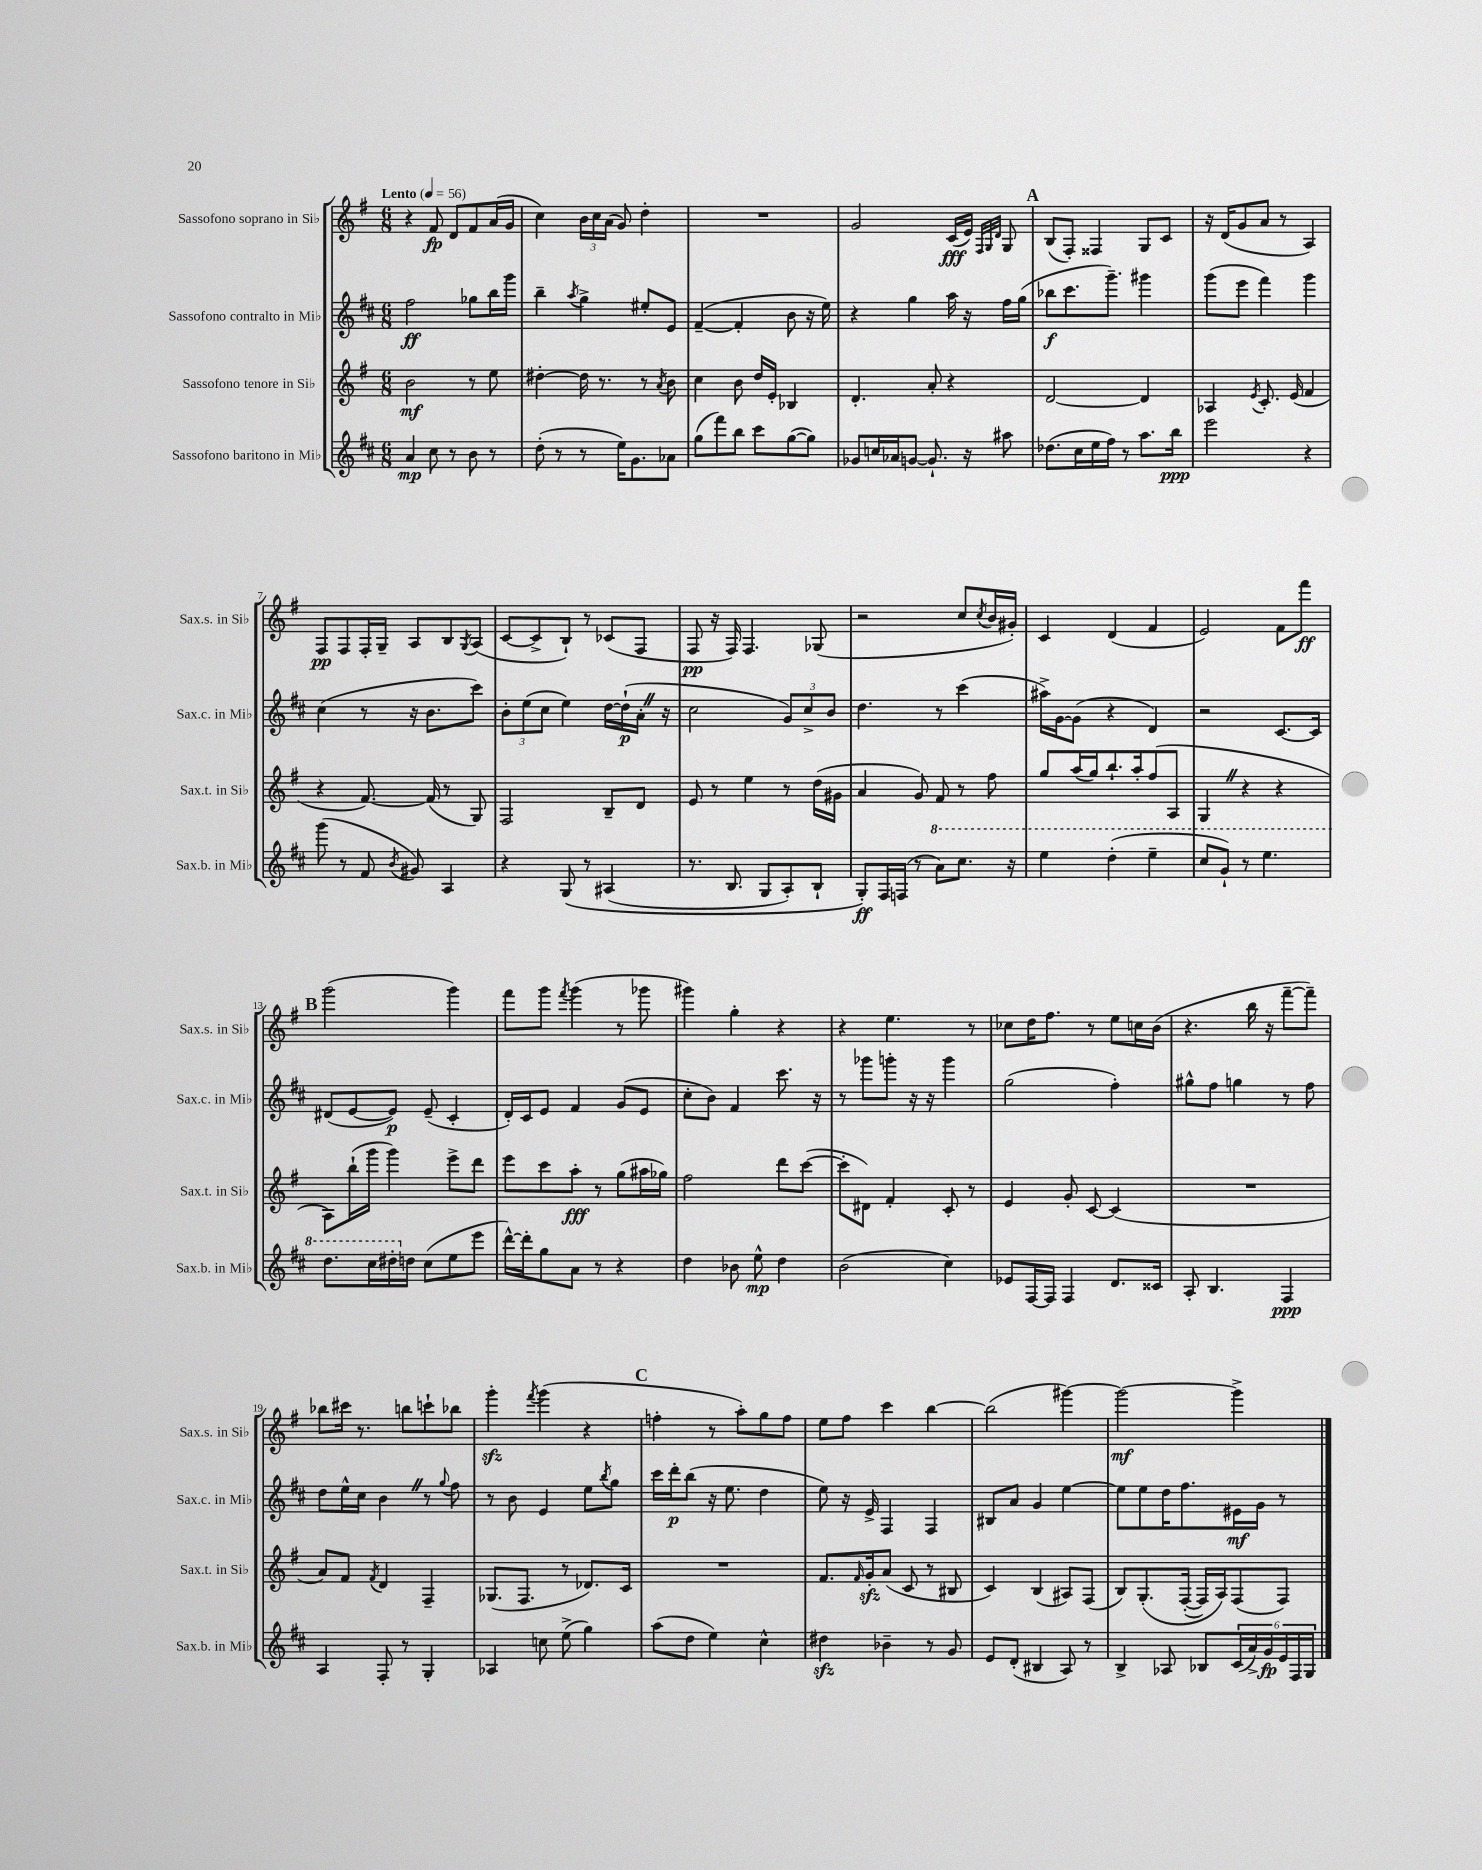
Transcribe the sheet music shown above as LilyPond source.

<<
\new StaffGroup <<
\new Staff = "s0" \with { instrumentName = "Sassofono soprano in Sib" shortInstrumentName = "Sax.s. in Sib" } {
    \clef treble \key g \major \numericTimeSignature \time 6/8 \tempo "Lento" 4 = 56
    r4 fis'8\fp d'8 fis'8 a'16( g'16 |
    c''4) \tuplet 3/2 { b'16 c''16 a'16( } g'8) d''4-. |
    R2. |
    g'2 c'16\fff( e'16) \grace { fis32 g32 d'32 } g8 |
    \mark \markup { \bold "A" } b8( fis8-.) fisis4 g8 c'8 |
    r16 d'16( g'8 a'8 r8 a4) |
    fis8\pp fis8 fis16-. g16-- a8 b8 \acciaccatura { g8 } a8( |
    c'8~ c'8-> b8-!) r8 ces'8( fis8 |
    fis8\pp r16 fis16) fis4. ges8( |
    r2 c''8 \acciaccatura { c''8 } b'16 gis'16-.) |
    c'4 d'4( fis'4 |
    e'2) fis'8 fis'''8\ff |
    \mark \markup { \bold "B" } g'''2( g'''4) |
    fis'''8 g'''8 \acciaccatura { fis'''8 } g'''4( r8 ges'''8 |
    gis'''4) g''4-. r4 |
    r4 e''4. r8 |
    ces''8 d''16 fis''8. r8 e''8 c''16 b'16( |
    r4. b''16 r16 fis'''8~-- fis'''8--) |
    bes''8 cis'''16 r8. b''8 c'''8-! bes''8 |
    g'''4-.\sfz \acciaccatura { fis'''8 } g'''4( r4 |
    \mark \markup { \bold "C" } f''4-. r8 a''8-.) g''8 f''8 |
    e''8 fis''8 c'''4 b''4~ |
    b''2( gis'''4~) |
    gis'''2~\mf gis'''4-> \bar "|." |
}
\new Staff = "s1" \with { instrumentName = "Sassofono contralto in Mib" shortInstrumentName = "Sax.c. in Mib" } {
    \clef treble \key d \major \numericTimeSignature \time 6/8
    fis''2\ff ges''8 b''16 g'''16 |
    b''4-- \acciaccatura { a''8 } g''4-> eis''8-. e'8 |
    fis'4~--( fis'4-. b'8 r16 e''16) |
    r4 g''4 a''16 r16 fis''16 g''16( |
    \mark \markup { \bold "A" } bes''8\f cis'''8. g'''8.--) gis'''4 |
    g'''8( e'''8 fis'''4) g'''4 |
    cis''4( r8 r16 b'8. cis'''8) |
    \tuplet 3/2 { b'8-. e''8( cis''8 } e''4) d''16~ d''16-!\p( a'16-. \once \override BreathingSign.text = \markup { \musicglyph "scripts.caesura.straight" } \breathe r16 |
    cis''2 \tuplet 3/2 { g'8) cis''8-> b'8 } |
    d''4. r8 cis'''4( |
    ais''16->) g'16~ g'8( r4 d'4) |
    r2 cis'8.~ cis'16 |
    \mark \markup { \bold "B" } dis'8( e'8~ e'8\p) e'8--( cis'4-. |
    d'16-.) cis'16 e'8 fis'4 g'8( e'8 |
    cis''8-. b'8) fis'4 cis'''8. r16 |
    r8 ges'''8 g'''8-. r16 r16 g'''4 |
    g''2( fis''4-.) |
    gis''8-^ fis''8 g''4 r8 fis''8 |
    d''8 e''16-^ cis''16 b'4 \once \override BreathingSign.text = \markup { \musicglyph "scripts.caesura.straight" } \breathe r8 \appoggiatura { g''8 } fis''8 |
    r8 b'8 e'4 e''8 \acciaccatura { b''8 } g''8 |
    \mark \markup { \bold "C" } cis'''16 d'''16-.\p b''8( r16 e''8. d''4 |
    e''8) r16 e'16-> fis4 fis4 |
    bis8 a'8 g'4 e''4~ |
    e''8 e''8 d''16 fis''8. eis'16\mf g'16 r8 \bar "|." |
}
\new Staff = "s2" \with { instrumentName = "Sassofono tenore in Sib" shortInstrumentName = "Sax.t. in Sib" } {
    \clef treble \key g \major \numericTimeSignature \time 6/8
    b'2\mf r8 e''8 |
    dis''4~-. dis''16 r8. r8 \acciaccatura { a'8 } b'8 |
    c''4 b'8 d''16 e'16-. bes4 |
    d'4.-. a'8-. r4 |
    \mark \markup { \bold "A" } d'2~ d'4 |
    aes4 \acciaccatura { e'8 } c'8.-. e'16( fis'4 |
    r4 fis'8.~) fis'16( r8 g8) |
    fis2 b8-- d'8 |
    e'8 r8 e''4 r8 d''16( gis'16 |
    a'4 g'8) fis'8 r8 fis''8 |
    g''8 a''16( g''16) b''8.-! a''16-. fis''8( a8 |
    g4 \once \override BreathingSign.text = \markup { \musicglyph "scripts.caesura.straight" } \breathe r4 r4 |
    \mark \markup { \bold "B" } a8) b''16-!( g'''16 g'''4) e'''8-> d'''8 |
    e'''8 c'''8 a''8-.\fff r8 g''8( ais''16 ges''16) |
    fis''2 d'''8 c'''8~( |
    c'''8-. dis'8) fis'4-. c'8-. r8 |
    e'4 g'8-. c'8~ c'4( |
    R2. |
    a'8) fis'8 \acciaccatura { fis'8 } d'4 fis4-- |
    ges8.( fis8. r8 des'8.) c'16 |
    \mark \markup { \bold "C" } R2. |
    fis'8. \grace { fis'16 } g'16-.\sfz a'8( c'8 r8 bis8 |
    c'4) b4( ais8) fis8( |
    b8) g8.-.\( fis16~-.( fis16) a16\) fis8( fis8) \bar "|." |
}
\new Staff = "s3" \with { instrumentName = "Sassofono baritono in Mib" shortInstrumentName = "Sax.b. in Mib" } {
    \clef treble \key d \major \numericTimeSignature \time 6/8
    a'4\mp cis''8 r8 b'8 r8 |
    d''8-.( r8 r8 e''16) g'8. aes'8 |
    g''8( fis'''8) b''8 cis'''8 g''8~( g''8) |
    ges'8 c''16 aes'16 g'8~ g'8.-! r16 ais''8 |
    \mark \markup { \bold "A" } des''8.( cis''16 e''16 fis''16) r8 a''8. b''16\ppp |
    e'''2 r4 |
    g'''8( r8 fis'8 \acciaccatura { b'8 } gis'8) a4 |
    r4 g8\( r8 ais4( |
    r8. b8. g8 a8-.) b8-! |
    g8-.\ff\) fis16 f16( r8 \ottava #1 a''8) cis'''8. r16 |
    e'''4 d'''4-.( e'''4-- |
    cis'''8 g''8-!) r8 e'''4. |
    \mark \markup { \bold "B" } d'''8. cis'''16 dis'''16-. \ottava #0 d''!16 cis''8( e''8 e'''8 |
    d'''16~-^) d'''16-. g''8 a'8 r8 r4 |
    d''4 bes'8 e''8-^\mp d''4 |
    b'2( cis''4) |
    ees'8 fis16~ fis16 fis4 d'8. cisis'16 |
    a8-. b4. fis4\ppp |
    a4 fis8-. r8 g4-. |
    aes4 c''8 e''8->( g''4) |
    \mark \markup { \bold "C" } a''8( d''8 e''4) cis''4-^ |
    dis''4\sfz bes'4-- r8 g'8 |
    e'8 d'8-.( bis4 a8) r8 |
    b4-> aes8 bes8 \tuplet 6/4 { cis'16( a'16->) g'16\fp e'16 fis16 g16 } \bar "|." |
}
>>
>>
